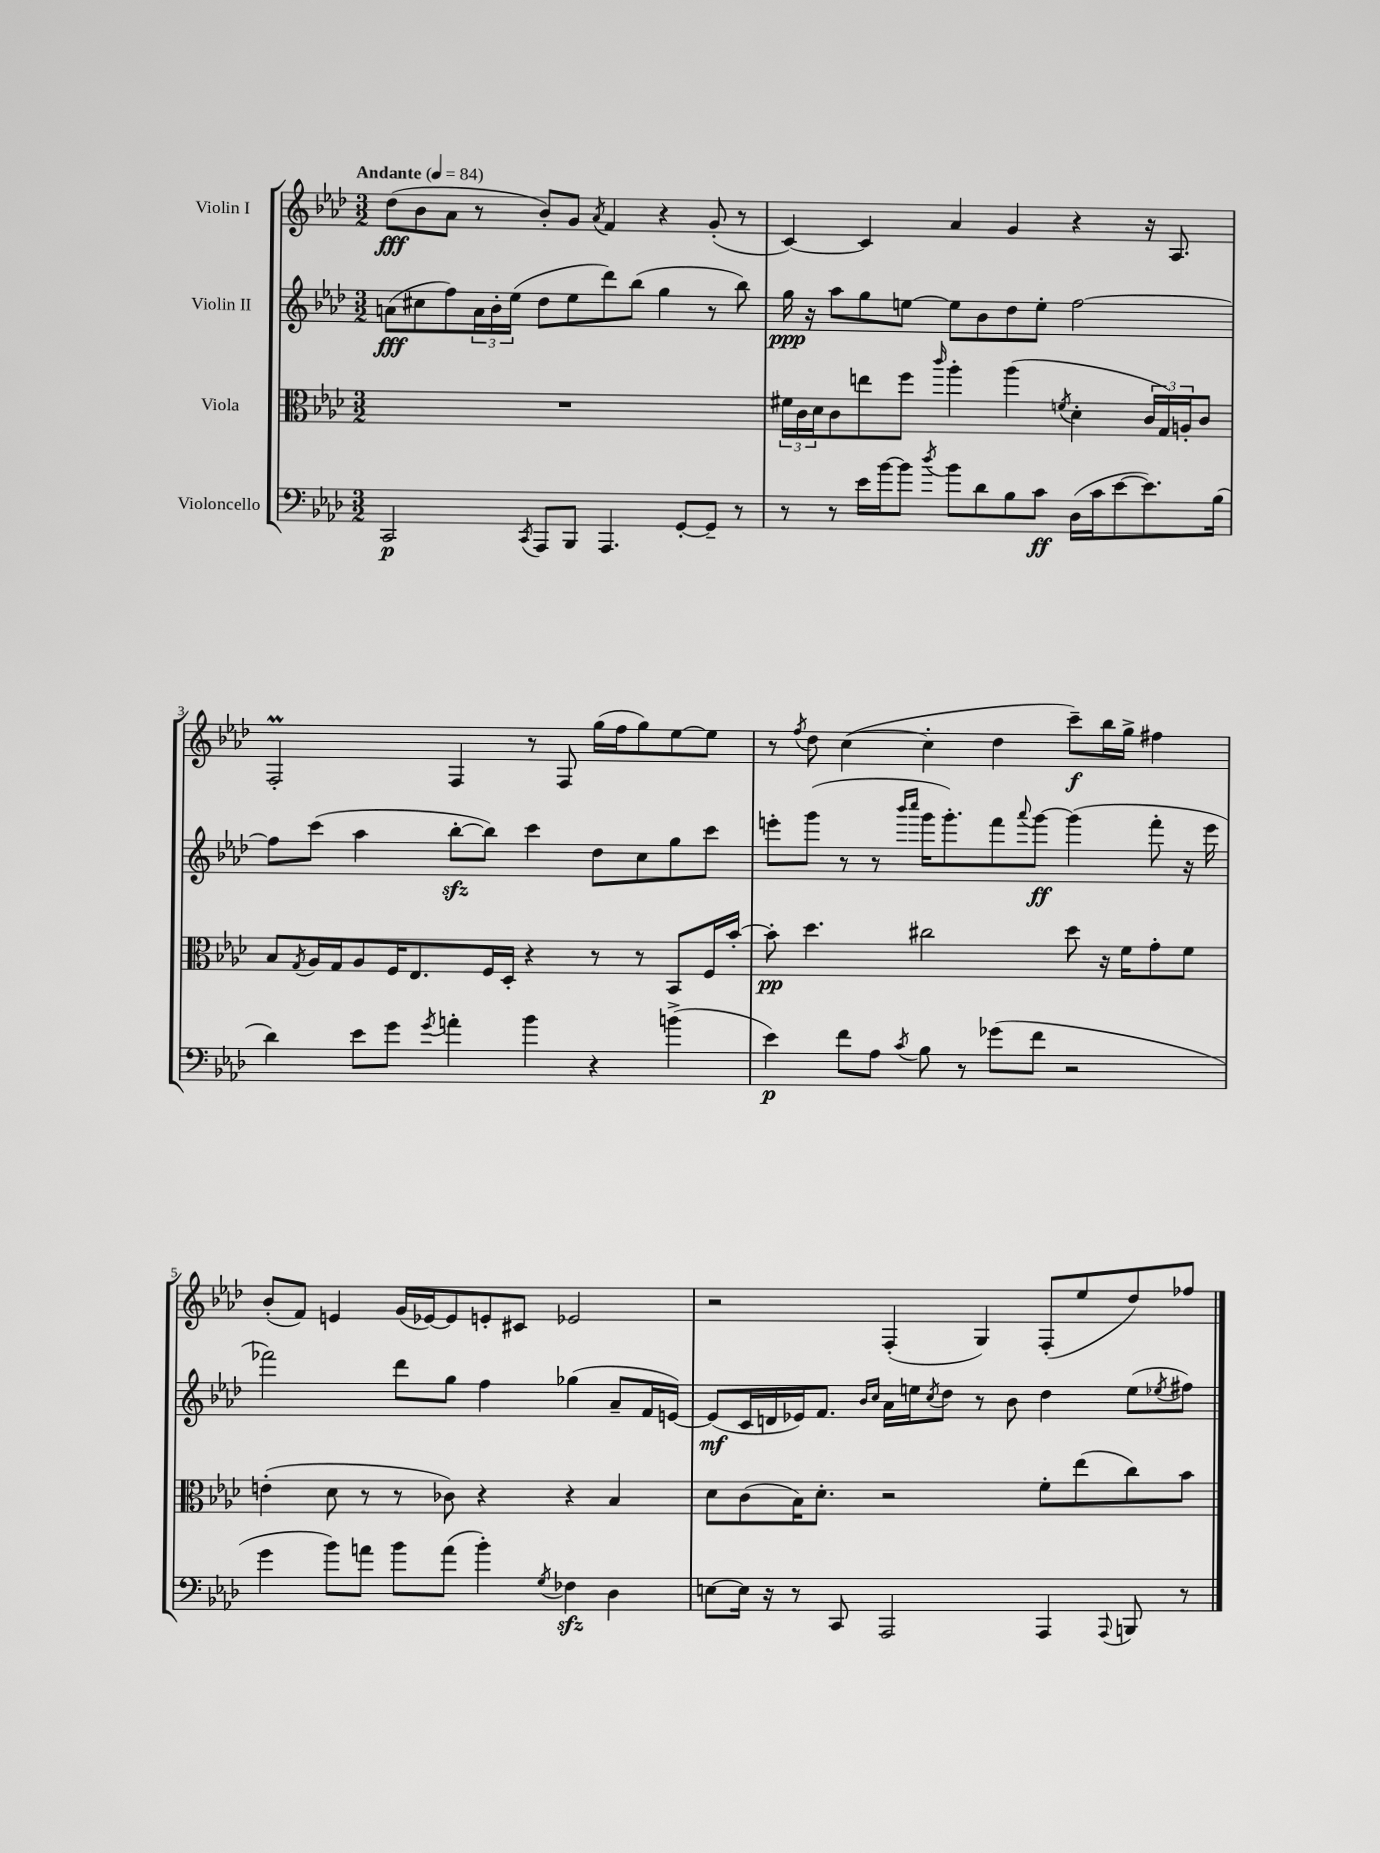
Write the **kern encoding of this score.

**kern	**dynam	**kern	**dynam	**kern	**dynam	**kern	**dynam
*part4	*part4	*part3	*part3	*part2	*part2	*part1	*part1
*staff4	*staff4	*staff3	*staff3	*staff2	*staff2	*staff1	*staff1
*I"Violoncello	*	*I"Viola	*	*I"Violin II	*	*I"Violin I	*
*clefF4	*	*clefC3	*	*clefG2	*	*clefG2	*
*k[b-e-a-d-]	*	*k[b-e-a-d-]	*	*k[b-e-a-d-]	*	*k[b-e-a-d-]	*
*M3/2	*	*M3/2	*	*M3/2	*	*M3/2	*
*MM84	*	*MM84	*	*MM84	*	*MM84	*
=1	=1	=1	=1	=1	=1	=1	=1
!	!	!	!	!	!	!LO:TX:a:B:t=Andante	!
2CC/	p	1.r	.	(8an\L	fff	(8dd-\L	fff
.	.	.	.	8cc#X\	.	8b-\	.
.	.	.	.	8ff\)	.	8a-\J	.
.	.	.	.	24a\L	.	8r	.
.	.	.	.	24b-'\	.	.	.
.	.	.	.	(24ee-\JJ	.	.	.
8qCC/	.	.	.	.	.	.	.
8AAA-/L	.	.	.	8dd-\L	.	8b-'/L)	.
8BBB-/J	.	.	.	8ee-\	.	8g/J	.
.	.	.	.	.	.	8qa-/	.
4.AAA-/	.	.	.	8ddd-\)	.	4f/	.
.	.	.	.	(8bb-\J	.	.	.
.	.	.	.	4gg\	.	4r	.
[8GG'/L	.	.	.	.	.	.	.
8GG~/J]	.	.	.	8r	.	(8g'/	.
8r	.	.	.	8bb-\)	.	8r	.
=2	=2	=2	=2	=2	=2	=2	=2
8r	.	24f#X\LL	.	16gg\	ppp	[4c/)	.
.	.	24c\	.	.	.	.	.
.	.	.	.	16r	.	.	.
.	.	24d-\J	.	.	.	.	.
8r	.	8c\	.	8aa-\L	.	.	.
16e-\LL	.	8een\	.	8gg\	.	4c/]	.
[16b-\J	.	.	.	.	.	.	.
8b-\J]	.	8ff\J	.	[8een\J	.	.	.
8qdd-/	.	16qqccc/	.	.	.	.	.
8b-\L	.	4aa-'\	.	8ee\L]	.	4a-/	.
8d-\	.	.	.	8b-\	.	.	.
8B-\	.	(4aa-\	.	8dd-\	.	4g/	.
8c\J	ff	.	.	8ee'\J	.	.	.
.	.	8qfn/	.	.	.	.	.
(16D-\LL	.	4d-'\	.	[2ff\	.	4r	.
16c\J	.	.	.	.	.	.	.
[8e-\	.	.	.	.	.	.	.
8.e-\])	.	24c/LL	.	.	.	16r	.
.	.	24G/)	.	.	.	.	.
.	.	.	.	.	.	8.A-/	.
.	.	24An'/J	.	.	.	.	.
.	.	8c/J	.	.	.	.	.
(16B-\Jk	.	.	.	.	.	.	.
!!LO:LB:g=z
=3	=3	=3	=3	=3	=3	=3	=3
4d-\)	.	8B-/L	.	8ff\L]	.	2FM'/	.
.	.	8qG/	.	.	.	.	.
.	.	16A-/L	.	(8ccc\J	.	.	.
.	.	16G/J	.	.	.	.	.
8e-\L	.	8A-/	.	4aa-\	.	.	.
8g\J	.	16F/K	.	.	.	.	.
.	.	8.E-/	.	.	.	.	.
8qg/	.	.	.	.	.	.	.
4an'\	.	.	.	[8bb-zz'\L	.	4F/	.
.	.	16F/L	.	8bb-\J])	.	.	.
.	.	16D-'/JJ	.	.	.	.	.
4b-\	.	4r	.	4ccc\	.	8r	.
.	.	.	.	.	.	8F/	.
4r	.	8r	.	8dd-\L	.	(16gg\LL	.
.	.	.	.	.	.	16ff\J	.
.	.	8r	.	8cc\	.	8gg\)	.
(4bn^\	.	8BB-/L	.	8gg\	.	[8ee-\	.
.	.	16F/L	.	8ccc\J	.	8ee-\J]	.
.	.	[16b-'/JJ	.	.	.	.	.
=4	=4	=4	=4	=4	=4	=4	=4
4e-\)	p	8b-'\]	pp	8eeen'\L	.	8r	.
.	.	.	.	.	.	8qff/	.
.	.	4.dd-\	.	(8ggg\J	.	8dd-\	.
8f\L	.	.	.	8r	.	([4cc\	.
8A-\J	.	.	.	8r	.	.	.
.	.	.	.	16qqbbb-/LL	.	.	.
8qc/	.	.	.	16qqcccc/JJ	.	.	.
8B-\	.	2cc#X\	.	16ggg\KL	.	4cc'\]	.
.	.	.	.	8.ggg'\)	.	.	.
8r	.	.	.	.	.	.	.
(8g-X\L	.	.	.	8fff\	.	4dd-\	.
.	.	.	.	8qqaaa-/	.	.	.
8f\J	.	.	.	[8ggg\J	ff	.	.
2r	.	8dd-\	.	(4ggg\]	.	8ccc~\L)	f
.	.	16r	.	.	.	16bb-\L	.
.	.	16f\KL	.	.	.	16gg^\JJ	.
.	.	8g'\	.	8fff'\	.	4ff#X\	.
.	.	8f\J	.	16r	.	.	.
.	.	.	.	16eee\	.	.	.
!!LO:LB:g=z
=5	=5	=5	=5	=5	=5	=5	=5
4g\	.	(4en'\	.	2fff-X\)	.	(8b-'/L	.
.	.	.	.	.	.	8f/J)	.
8b-\L)	.	8d-\	.	.	.	4en/	.
8an\J	.	8r	.	.	.	.	.
8b-\L	.	8r	.	8ddd-\L	.	(16g/LL	.
.	.	.	.	.	.	[16e-X/J)	.
(8a\J	.	8c-X\)	.	8gg\J	.	8e-/]	.
4b-'\)	.	4r	.	4ff\	.	8en'/	.
.	.	.	.	.	.	8c#X/J	.
8qG/	.	.	.	.	.	.	.
4F-Xzz\	.	4r	.	(4gg-X\	.	2e-X/	.
4D-\	.	4B-/	.	8a-~/L	.	.	.
.	.	.	.	16f/L	.	.	.
.	.	.	.	[16en/JJ)	.	.	.
=6	=6	=6	=6	=6	=6	=6	=6
[8En\L	.	8d-\L	.	(8e/L]	mf	2r	.
16E\Jk]	.	(8c\	.	16c/L	.	.	.
16r	.	.	.	16dn/	.	.	.
8r	.	16B-\K)	.	16e-X/J)	.	.	.
.	.	8.d-'\J	.	8.f/J	.	.	.
8CC/	.	.	.	.	.	.	.
.	.	.	.	16qqb-/LL	.	.	.
.	.	.	.	16qqcc/JJ	.	.	.
2AAA-/	.	2r	.	16a-\LL	.	(4F'/	.
.	.	.	.	16een\J	.	.	.
.	.	.	.	8qcc/	.	.	.
.	.	.	.	8dd-\J	.	.	.
.	.	.	.	8r	.	4G/)	.
.	.	.	.	8b-\	.	.	.
4AAA-/	.	8f'\L	.	4dd-\	.	(8F'/L	.
.	.	(8ee-\	.	.	.	8ee-/	.
8qqAAA-/	.	.	.	.	.	.	.
8BBBn/	.	8cc\)	.	(8ee\L	.	8dd-/)	.
.	.	.	.	8qee-X/	.	.	.
8r	.	8b-\J	.	8ff#X\J)	.	8ff-X/J	.
==	==	==	==	==	==	==	==
*-	*-	*-	*-	*-	*-	*-	*-
